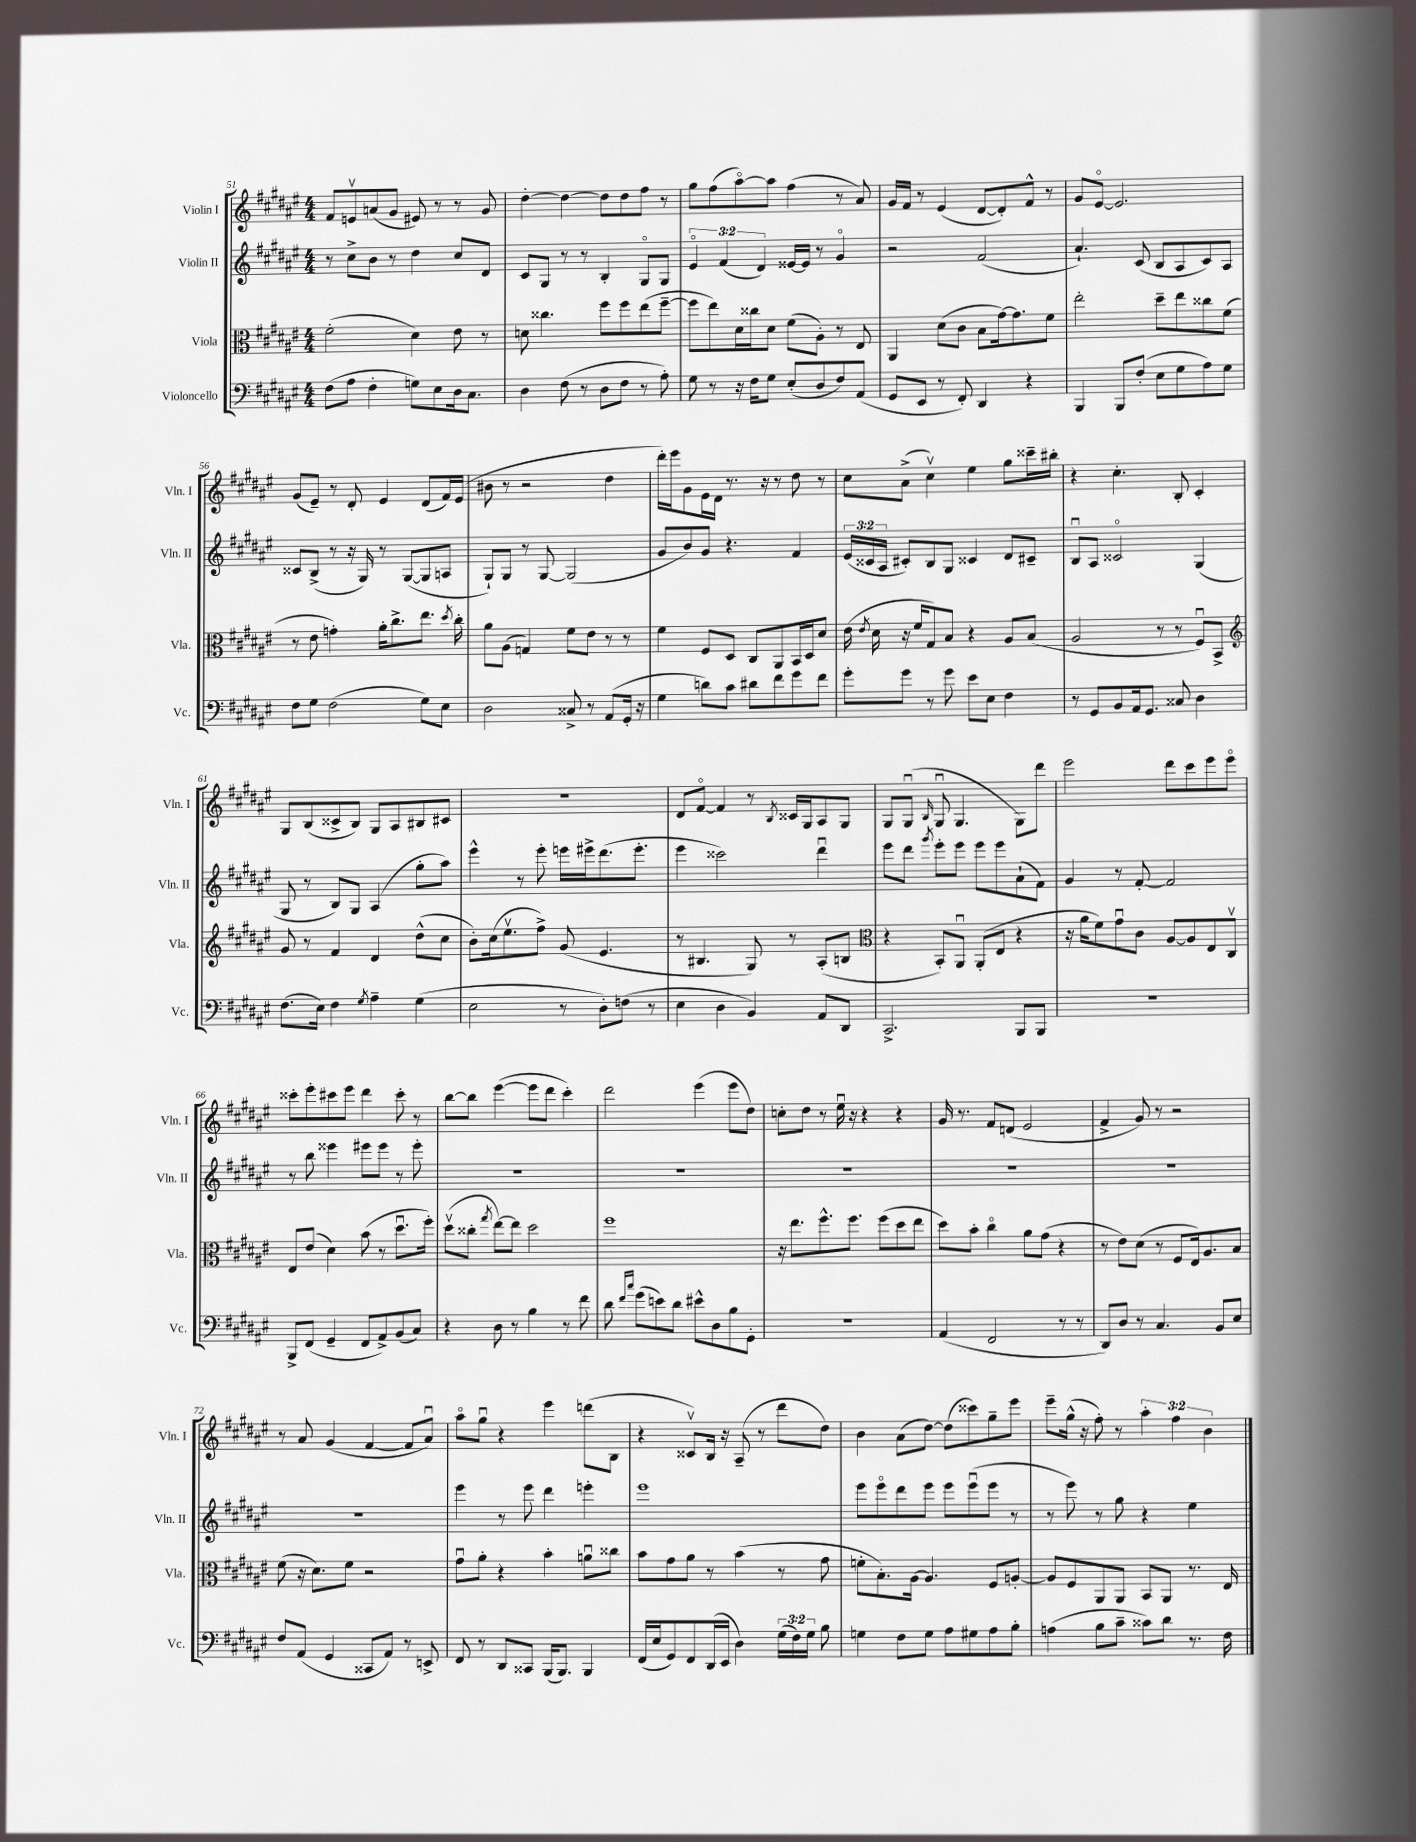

**kern	**kern	**kern	**kern
*staff4	*staff3	*staff2	*staff1
*clefF4	*clefC3	*clefG2	*clefG2
*k[f#c#g#d#a#e#]	*k[f#c#g#d#a#e#]	*k[f#c#g#d#a#e#]	*k[f#c#g#d#a#e#]
*M4/4	*M4/4	*M4/4	*M4/4
(8F#	(2f#'	8r	8f#
8A#	.	8cc#^	8ev
4F#'	.	8b	(8a
.	.	8r	8g#
8G)	4d#)	4dd#	8e#)
8E#	.	.	8r
16D#	8e#	8cc#	8r
8.C#	.	.	.
.	8r	8d#	8g#
=	=	=	=
4D#	8d	8c#	[4dd#'
.	4.cc##	8G#	.
(8F#	.	8r	4dd#_
8r	.	8r	.
8D#	8ff#	4B'	8dd#]
8F#	8ff#	.	8dd#
8r	(8ee#	8G#o	8ff#
8A#')	[8ff#~	8G#	8r
=	=	=	=
8G#	8ff#]	6e#o	8gg#
8r	8ee#)	.	(8ff#
.	.	(6f#	.
16r	16d#	.	[8aa#o)
16F#	16cc##	.	.
.	.	6d#)	.
8G#	8d#	.	8aa#]
(8E#'	(8f#	[16e##	(4ff#
.	.	16e##]	.
8D#	8A#')	8r	.
8F#)	8r	4g#o	8r
(8AA#	8E#	.	8a#)
=	=	=	=
8GG#	4AA#	2r	16g#
.	.	.	16f#
8EE#	.	.	8r
8r	(8d#	.	(4e#
8FF#')	8c#	.	.
4DD#	8B	(2f#	[8d#
.	[16g#)	.	8d#'])
.	8.g#]	.	.
4r	.	.	8f#^^
.	8f#	.	8r
=	=	=	=
4BBB	2ee#'	4.a#`)	8g#
.	.	.	[8e#o
8BBB	.	.	2.e#]
(8F#'	.	(8c#	.
8E#	8dd#~	8B	.
8G#	8ee#	8A#	.
8A#)	8cc##	8c#)	.
8G#	(8f#	8A#	.
=	=	=	=
8F#	8r	8c##	(8g#
8G#	8e#	(8B^	8e#~)
(2F#	4g')	8r	8r
.	.	16r	8d#'
.	.	16G#)	.
.	16a#'	8r	4e#
.	8.cc#^	.	.
.	.	([8G#	.
8G#)	8.ee#	8G#]	(8d#
8E#	.	8A	16f#)
.	8qdd#	.	.
.	16cc#'	.	(16e#
=	=	=	=
2D#	8a#	8G#`)	8b#
.	(8A#	8G#	8r
.	4G)	8r	2r
.	.	[8G#	.
8C##^	8f#	(2G#]	.
8r	8e#	.	.
(8AA#	8r	.	4dd#
16GG#'	8r	.	.
16r	.	.	.
=	=	=	=
4G#	4f#	8g#	16ddd#')
.	.	.	16eee#
.	.	8b)	8g#
8d)	8F#	8g#	16e#
.	.	.	16d#
8c#	8D#	4.r	8.r
8d#	8C#	.	.
.	.	.	16r
8f#	8AA#	.	8r
8g#	16BB	4f#	8dd#
.	16D#	.	.
8f#	8d#	.	8r
=	=	=	=
8g#'	(16e#	(24e#	8cc#
.	.	24c##	.
.	8qe#	.	.
.	16d#	.	.
.	.	24A#	.
8g#	16r	8c#')	(8a#^
.	16f#	.	.
8r	8G#)	8B	4cc#v)
8g#	8B	8G#	.
8e#	4r	4c##	4ee#
8E#	.	.	.
4F#	8A#	8d#	8gg#
.	(8B	8c#~	16ccc##~
.	.	.	16bb#'
=	=	=	=
8r	2A#	8Bu	4r
8GG#	.	8A#	.
8BB	.	2c##o	4.cc#'
16AA#	.	.	.
8.GG#	.	.	.
.	8r	.	.
8C##	8r	.	8B'
4D#	8F#u)	(4G#	4c#'
.	8BB^	.	.
=	=	=	=
*	*clefG2	*	*
(8.F#	8g#	8G#	8G#
.	8r	8r	(8B
16E#)	.	.	.
4F#	4f#	8B)	8c##^
.	.	8G#	8B)
8qG#	.	.	.
4A#~	4d#	(4A#	8G#
.	.	.	8A#
(4G#	(8dd#^^	8gg#'	8B#
.	8cc#	8aa#)	8c#
=	=	=	=
2E#	8b')	4eee#^^	1r
.	(16cc#	.	.
.	8.ee#v	.	.
.	.	8r	.
.	8ff#^)	8eee#'	.
8r	(8g#	16eee	.
.	.	16eee#^	.
8D#')	4.e#	(8.ddd#	.
(8F	.	.	.
.	.	8.eee#'	.
8r	.	.	.
=	=	=	=
4E#	8r	4eee#	8d#
.	4.B#	.	[8f#o
4D#	.	2ccc##)	4f#]
4BB)	8G#)	.	8r
.	.	.	8qB
.	8r	.	16c##
.	.	.	16G#
8AA#	(8A#'	4ddd#u	8A#
8DD#	8B	.	8G#
=	=	=	=
*	*clefC3	*	*
2.CC#^	4r	8eee#	8G#
.	.	8ddd#	(8G#u
.	.	8qggg#	16qqB
.	8BB')	8eee#'	8G#u
.	8AA#u	8eee#	4.G#
.	(8AA#'	8eee#	.
.	8E#	8eee#	.
8BBB	4r	(8a#`	8G#)
8BBB	.	8f#)	8ddd#
=	=	=	=
1r	16r	4g#	2eee#
.	16a#	.	.
.	8f#)	.	.
.	8g#u	8r	.
.	8c#	[8f#'	.
.	[8A#	2f#]	8ddd#
.	8A#]	.	8ccc#
.	8E#	.	8eee#
.	8C#v	.	8eee#o
=	=	=	=
8BBB^	8E#	8r	8ccc##'
(8FF#	(8e#	8bb	8eee#'
4GG#~	4d#)	4eee##	8ccc#
.	.	.	8eee#
8FF#	(8b	8eee#	4ddd#
8AA#^)	8r	8eee#	.
(8BB	8.dd#u	8r	8ccc#'
8C#)	.	8eee#'	8r
.	16ff#')	.	.
=	=	=	=
4r	(8dd#v	1r	[8bb
.	8cc##'	.	8bb]
.	8qgg#	.	.
8D#	[8ee#)	.	([4eee#
8r	8ee#]	.	.
4B	2dd#	.	8eee#]
.	.	.	8ddd#
8r	.	.	4ccc#')
8f#	.	.	.
=	=	=	=
8d#	1ff#	1r	2ddd#
16qqf#	.	.	.
16qqcc#	.	.	.
(8g#	.	.	.
8e)	.	.	.
8d#	.	.	.
8e#^^	.	.	(4eee#
8D#	.	.	.
8B	.	.	8eee#
8GG#'	.	.	8dd#)
=	=	=	=
1r	16r	1r	8cc'
.	8.ee#	.	.
.	.	.	8dd#
.	8.ff#^^	.	8r
.	.	.	16ee#u
.	8.ff#	.	16r
.	.	.	4r
.	(8ff#	.	.
.	8dd#	.	4r
.	8ee#	.	.
=	=	=	=
(4AA#	8dd#)	1r	16g#
.	.	.	8.r
.	8b'	.	.
2FF#	4cc#o	.	8f#
.	.	.	(8d
.	8a#	.	2e#
.	(8g#	.	.
8r	4r	.	.
8r	.	.	.
=	=	=	=
8DD#)	8r	1r	4f#^
8D#	8e#)	.	.
8r	(8d#	.	8g#)
4.C#	8r	.	8r
.	8F#	.	2r
.	16E#)	.	.
.	8.A#	.	.
8BB	.	.	.
8E#	8B	.	.
=	=	=	=
8F#	(8f#	1r	8r
(8AA#	16r	.	8a#
.	8.d#)	.	.
4GG#	.	.	(4g#
.	8f#	.	.
8CC##	2r	.	[4f#
8AA#)	.	.	.
8r	.	.	8f#]
8EE^	.	.	8a#u)
=	=	=	=
8FF#	8g#u	4eee#	8aa#o
8r	8a#'	.	8gg#u
8DD#	4r	8r	4r
8CC##	.	8eee#	.
(16BBB	4b'	4ddd#	4eee#
8.BBB)	.	.	.
4BBB	8au	4eee'	(8ddd
.	8cc##	.	8B
=	=	=	=
(16FF#	8b	1eee#	4r
16E#	.	.	.
8GG#)	8g#	.	.
8FF#	8a#	.	8c##v)
(16DD#	8r	.	16B
16EE#	.	.	16r
4D#)	(4b	.	(8A#~
.	.	.	8r
(24G#	8r	.	8ddd#
24F#)	.	.	.
24G#	.	.	.
8B	8g#	.	8dd#)
=	=	=	=
4G	8f'	8eee#	4b
.	8.B')	8eee#o	.
8F#	.	8ddd#	(8a#
.	[16A#	.	.
8G	4.A#]	8eee#	[8dd#)
8A#	.	8eee#	(8dd#]
8G#	.	(8eee#u	8ccc##)
8A#	8F#	8eee#	8gg#~
8B'	[8A'	8r	8eee#
=	=	=	=
(4A	8A]	8r	8eee#~
.	8F#	8eee#)	(16gg#^^
.	.	.	16r
8B	8AA#	8r	8ff#')
8c#~	8AA#	8gg#	8r
8c##)	8BB	4r	6aa#'
8d#	8AA#	.	.
.	.	.	6ff#
8.r	8.r	4ee#	.
.	.	.	6b
16F#	16E#	.	.
==	==	==	==
*-	*-	*-	*-
